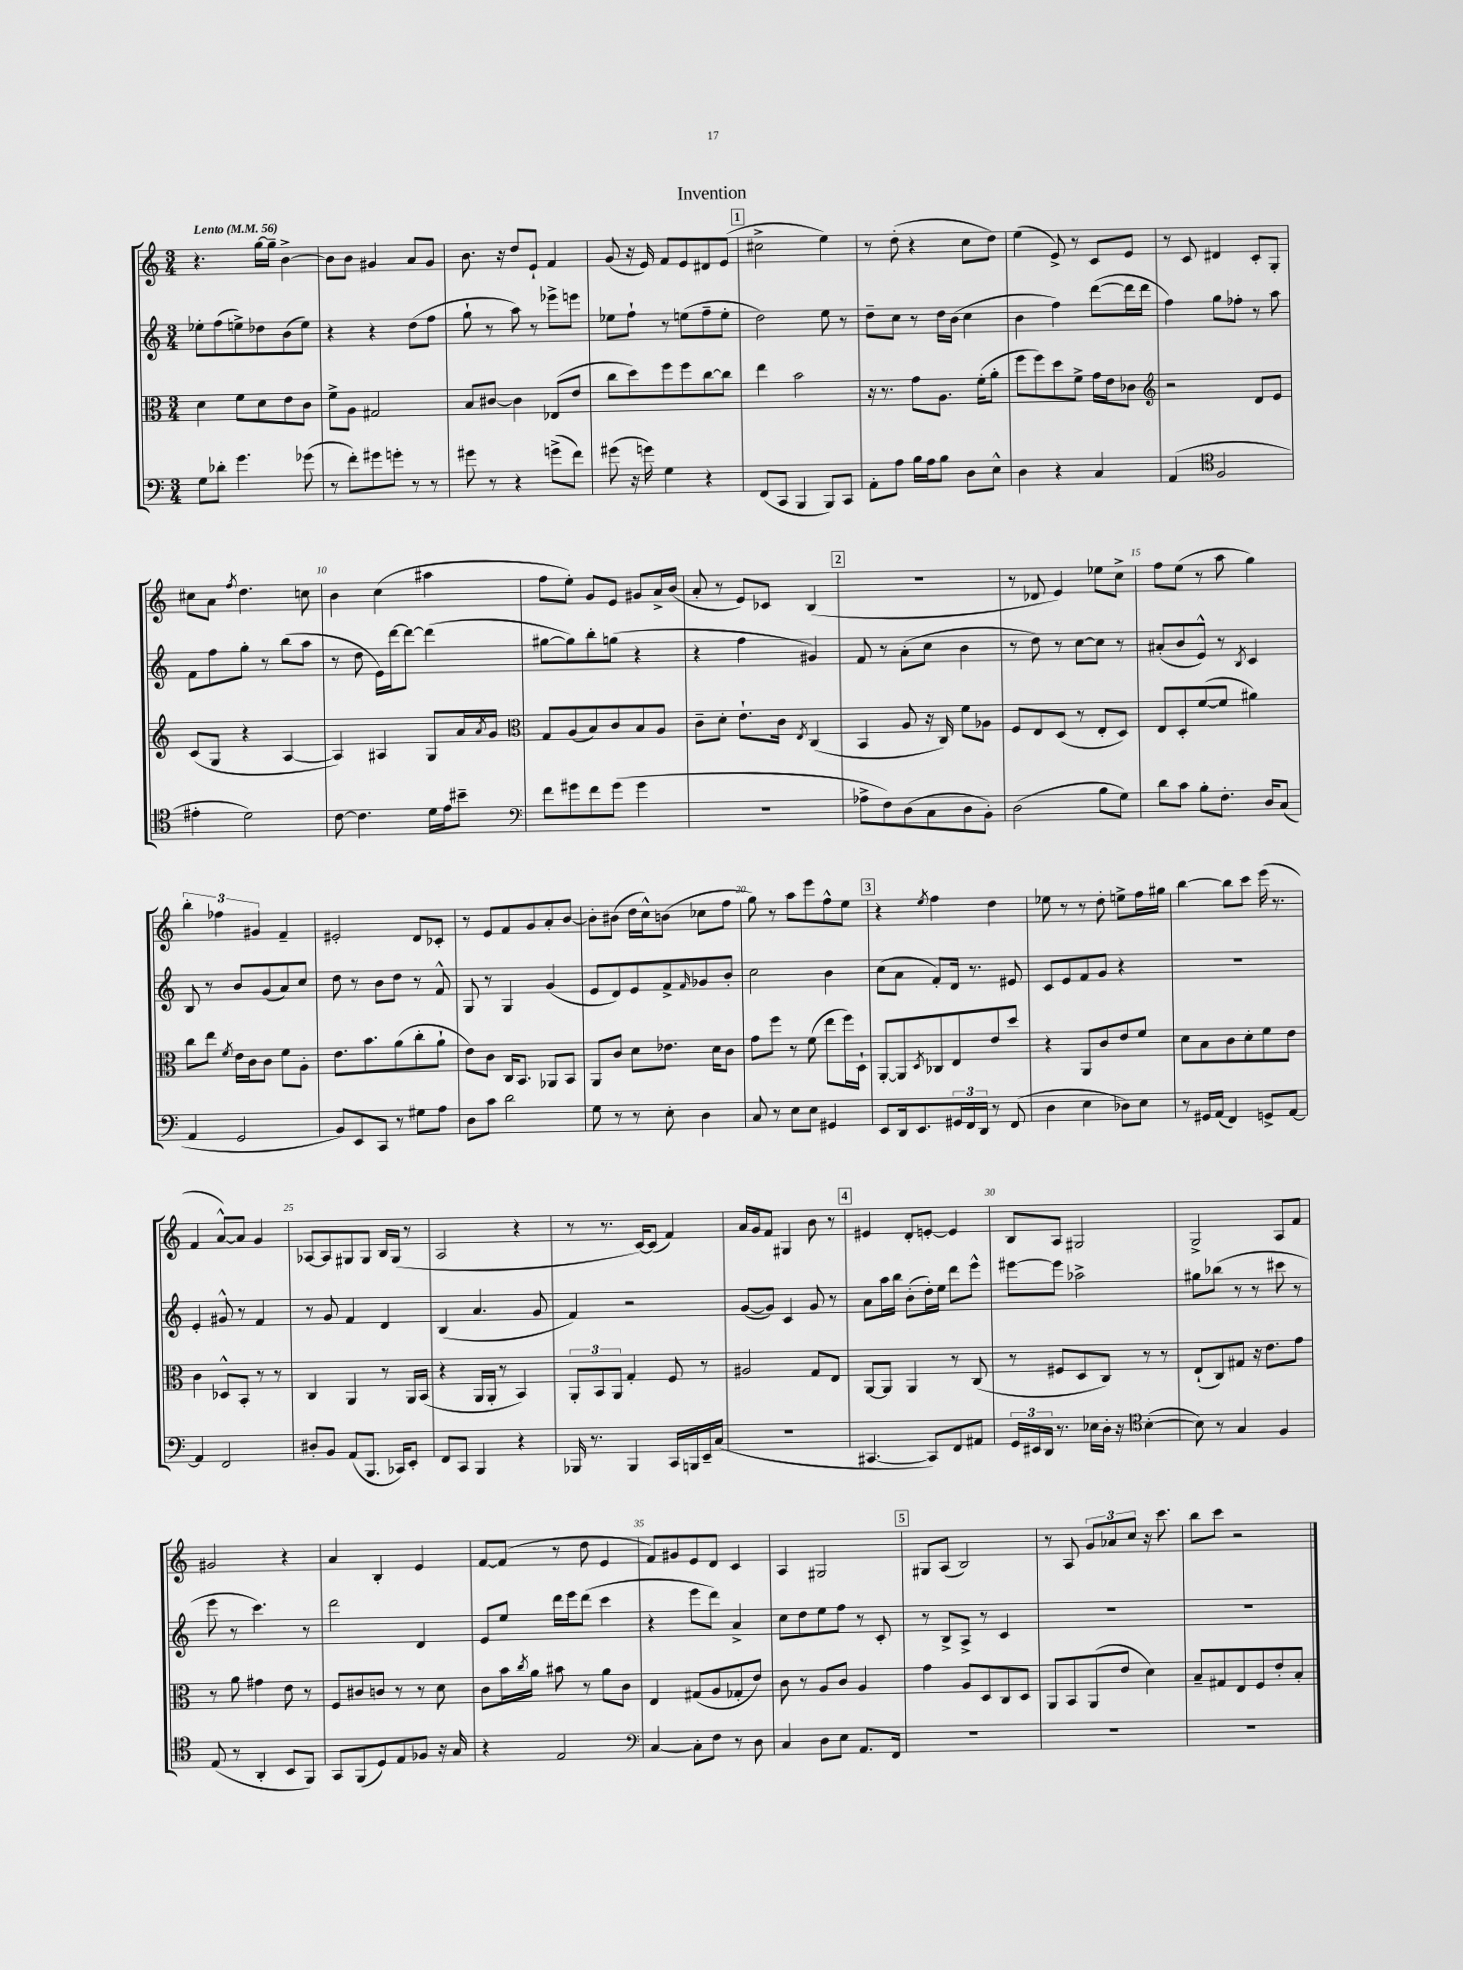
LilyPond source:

\header { title = "Invention" }
<<
\new StaffGroup <<
\new Staff = "s0" {
    \clef treble \key c \major \numericTimeSignature \time 3/4 \tempo "Lento" 4 = 56
    r4. g''16~ g''16-- b'4~-> |
    b'8 b'8 gis'4 a'8 gis'8 |
    b'8. r16 d''8 e'8-! f'4 |
    g'8( r16 e'16) f'8 e'8 dis'8 e'8( |
    \mark \markup { \box "1" } cis''2-> e''4) |
    r8 d''8-.( r4 c''8 d''8) |
    e''4( e'8->) r8 c'8 e'8 |
    r8 c'8 dis'4 c'8-. g8-. |
    cis''8 a'8 \acciaccatura { f''8 } d''4. c''8 |
    b'4 c''4( ais''4 |
    f''8 e''8-.) g'8 e'8 gis'8 a'16-> b'16( |
    a'8-. r8 e'8) ces'8 b4( |
    \mark \markup { \box "2" } R2. |
    r8 des'8 e'4) ees''8 c''8-> |
    f''8 e''8( r8 a''8 g''4) |
    \tuplet 3/2 { b''4-. fes''4 gis'4 } f'4-- |
    eis'2-. d'8 ces'8-. |
    r8 e'8 f'8 g'8 a'8-. b'8~ |
    b'8-. bis'8( d''16 c''16-^) b'8( ces''8 f''8 |
    g''8) r8 a''8 e'''8 f''8-^ e''8 |
    \mark \markup { \box "3" } r4 \acciaccatura { e''8 } f''4 d''4 |
    ees''8 r8 r8 d''8-. e''8-> f''16 gis''16 |
    b''4~ b''8 c'''8 e'''16( r8. |
    f'4 a'8~-^) a'8 g'4 |
    aes8~ aes8 gis8 gis8 b16 gis16( r8 |
    a2 r4 |
    r8 r8. c'16~) c'8( f'4) |
    a'16 g'16 f'8 gis4 b'8 r8 |
    \mark \markup { \box "4" } eis'4 d'8-. e'8~-. e'4 |
    b8 a8 gis2 |
    g2-> a8 f'8 |
    gis'2 r4 |
    a'4 b4-. e'4 |
    f'8~ f'8( r8 d''8 e'4 |
    f'8) gis'8 e'8 d'8 c'4 |
    a4 gis2 |
    \mark \markup { \box "5" } gis8 a8( b2) |
    r8 a8 \tuplet 3/2 { g'8 aes'8 c''8 } r16 c'''8. |
    b''8 c'''8 r2 \bar "|." |
}
\new Staff = "s1" {
    \clef treble \key c \major \numericTimeSignature \time 3/4
    ees''8-. f''8( e''8->) des''8 b'8( e''8) |
    r4 r4 d''8( f''8 |
    g''8-! r8 a''8) r8 ees'''8-> e'''8 |
    ees''8 f''8-! r8 e''8( f''8-- e''8-. |
    \mark \markup { \box "1" } d''2) e''8 r8 |
    d''8-- c''8 r8 d''16 b'16( c''4 |
    b'4 f''4) d'''8~( d'''16 d'''16 |
    f''4) g''8 fes''8-. r8 a''8 |
    f'8 f''8 g''8-. r8 b''8( a''8 |
    r8 d''8 e'16) d'''16~ d'''8~ d'''4( |
    gis''8~ gis''8) b''8-. g''8( r4 |
    r4 f''4 gis'4) |
    \mark \markup { \box "2" } f'8 r8 a'8-.( c''8 b'4 |
    r8 d''8) r8 c''8~ c''8 r8 |
    ais'8-.( b'8 e'8-^) r8 \acciaccatura { b8 } c'4 |
    b8 r8 b'8 g'8( a'8) c''8 |
    d''8 r8 b'8 d''8 r8 f'8-^ |
    g8 r8 g4 g'4( |
    e'8 d'8) e'8 f'8-> \grace { f'16 } ges'8 b'8-. |
    c''2 b'4 |
    \mark \markup { \box "3" } c''8( a'8 f'8-.) d'16 r8. eis'8 |
    c'8 e'8 f'8 g'8 r4 |
    R2. |
    e'4-. gis'8-^ r8 f'4 |
    r8 g'8 f'4 d'4 |
    b4( a'4. g'8 |
    f'4) r2 |
    g'8~( g'8) c'4 g'8 r8 |
    \mark \markup { \box "4" } a'8 a''16 b''16 b'8-.( d''16-.) e''16 d'''8 e'''8-^ |
    eis'''8~ eis'''8 aes''2-> |
    gis''8 bes''8( r8 r8 cis'''8 r8 |
    e'''8 r8 c'''4.) r8 |
    d'''2 d'4 |
    e'8 e''8 d'''16 e'''16 d'''8( c'''4 |
    r4 e'''8 d'''8) a'4-> |
    c''8 d''8 e''8 f''8 r8 c'8-. |
    \mark \markup { \box "5" } r8 b8-> a8-> r8 c'4 |
    R2. |
    R2. \bar "|." |
}
\new Staff = "s2" {
    \clef alto \key c \major \numericTimeSignature \time 3/4
    d'4 f'8 d'8 e'8 c'8 |
    f'8-> a8 gis2 |
    b8 cis'8~ cis'4 ees8( e'8 |
    c''8 d''8) f''8 f''8 c''8~ c''8 |
    \mark \markup { \box "1" } e''4 b'2 |
    r16 r8. g'8 a8. f'16-.( a'8-. |
    f''8 f''8) d''8 f'8-> g'16 e'16 ces'8 |
    \clef treble r2 d'8 e'8 |
    c'8( g8 r4 a4~ |
    a4) ais4 g8 a'16 \acciaccatura { a'8 } g'16 |
    \clef alto g8 a8( b8) c'8 b8 a8 |
    c'8-- d'8-. e'8.-! c'16 \acciaccatura { e8 } c4( |
    \mark \markup { \box "2" } b,4 a8 r16 c16) f'8 aes8 |
    f8 e8 d8( r8 e8-. d8) |
    e8 d8-. f'8~( f'8 ais'4) |
    c''8 e''8 \acciaccatura { f'8 } e'16 c'16 c'8 f'8 a8-. |
    e'8. b'8. a'8( c''8-. a'8-! |
    e'8) c'8 c16 b,8. aes,8 b,8 |
    a,8 c'8 d'8 ees'8. d'16 c'8 |
    g'8 f''8 r8 f'8( e''8 f''16) d16-! |
    \mark \markup { \box "3" } a,8~-. a,8 \acciaccatura { d8 } ces8 e8 e'8 d''8 |
    r4 a,8 c'8 e'8 f'8 |
    d'8 b8 c'8 d'8-. f'8 e'8 |
    c'4 des8-^ b,8-. r8 r8 |
    c4 a,4 r8 a,16 b,16( |
    r4 a,16 a,16-. r8 b,4) |
    \tuplet 3/2 { a,8-. b,8 a,8 } g4-. f8 r8 |
    ais2 g8 e8 |
    \mark \markup { \box "4" } a,8~ a,8 a,4 r8 c8( |
    r8 fis8 d8 c8) r8 r8 |
    e8-!( c8) gis8 r16 e'8. g'8 |
    r8 a'8 gis'4 e'8 r8 |
    f8 cis'8 c'8 r8 r8 d'8 |
    c'8 b'16 \acciaccatura { c''8 } a'16 bis'8 r8 a'8 c'8 |
    e4 gis8( a8 ges8-. e'8) |
    c'8 r8 a8 c'8 a4 |
    \mark \markup { \box "5" } g'4 a8 d8 c8 d8 |
    a,8 b,8 a,8( e'8 d'4) |
    b8-- gis8 e8 f8 e'8-. b8-. \bar "|." |
}
\new Staff = "s3" {
    \clef bass \key c \major \numericTimeSignature \time 3/4
    g8 des'8-. g'4. ges'8( |
    r8 f'8-.) gis'8 g'8-. r8 r8 |
    gis'8 r8 r4 g'8->( f'8) |
    gis'8( r16 g'16) g4 r4 |
    \mark \markup { \box "1" } f,8( c,8 b,,4 b,,8) c,8 |
    a,8-. a8 b16 a16 b8 d8 e8-^ |
    d4 r4 c4 |
    a,4( \clef tenor f2 |
    eis'4-. d'2) |
    c'8~ c'4. d'16 e'16 bis'8-- |
    \clef bass f'8 gis'8 f'8 gis'8( gis'4 |
    R2. |
    \mark \markup { \box "2" } aes8-> f8) d8( c8 d8 b,8-.) |
    d2( b8 g8) |
    d'8 c'8 b8-. f8.-. d16 c8( |
    a,4 g,2 |
    b,8) e,8 c,8 r8 gis8 a8 |
    d8 c'8 d'2 |
    g8 r8 r8 e8-. d4 |
    c8 r8 e8 e8 gis,4 |
    \mark \markup { \box "3" } e,8 d,16 e,8. \tuplet 3/2 { gis,16 f,16 d,16 } r8 f,8( |
    d4 e4 des8) e8 |
    r8 gis,16 a,16( f,4) g,8-> a,8~ |
    a,4 f,2 |
    dis8-. b,8 a,8( b,,8. ces,16) e,8-. |
    f,8 c,8 b,,4 r4 |
    bes,,16 r8. bes,,4 c,16 b,,16 e,16-- c16( |
    R2. |
    \mark \markup { \box "4" } cis,4.~ cis,8) f,8 ais,8 |
    \tuplet 3/2 { g,16 eis,16 d,16 } r8. ees16 d16-. r16 \clef tenor b4~-.( |
    b8) r8 g4 f4 |
    e8( r8 a,4-. b,8 f,8) |
    g,8 f,8( d8) e8 fes8 r16 g16 |
    r4 e2 |
    \clef bass c4~ c8-. f8 r8 d8 |
    c4 d8 e8 a,8. f,16 |
    \mark \markup { \box "5" } R2. |
    R2. |
    R2. \bar "|." |
}
>>
>>
\layout { \context { \Score \override BarNumber.break-visibility = ##(#f #t #t) barNumberVisibility = #(every-nth-bar-number-visible 5) } }
